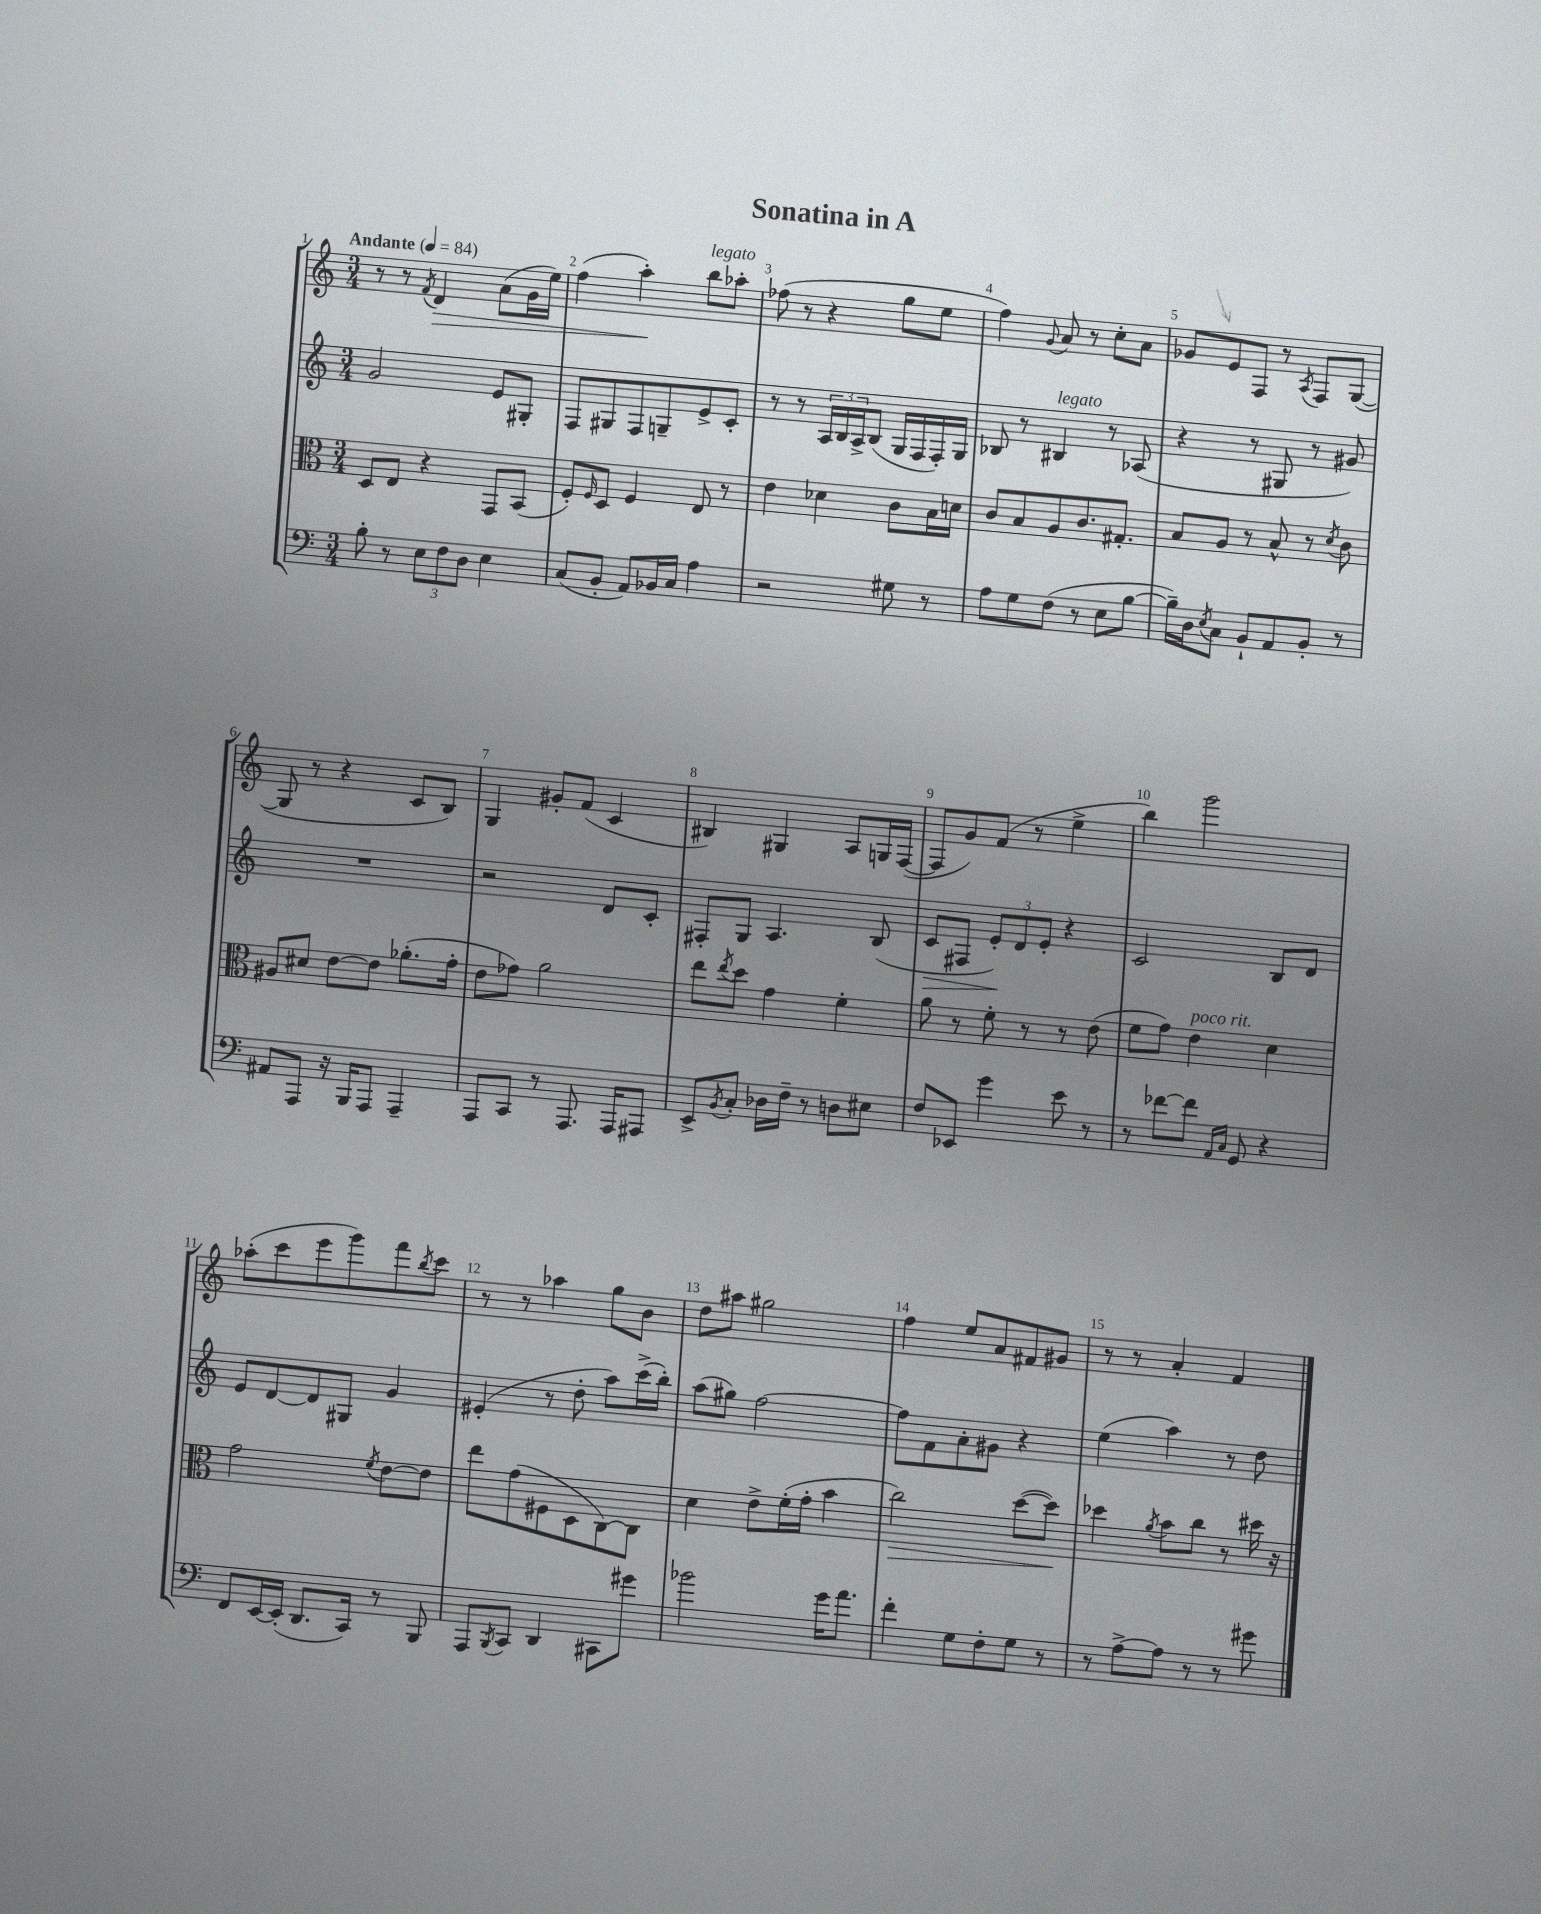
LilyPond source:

\header { title = "Sonatina in A" }
<<
\new StaffGroup <<
\new Staff = "s0" {
    \clef treble \key c \major \numericTimeSignature \time 3/4 \tempo "Andante" 4 = 84
    r8 r8 \acciaccatura { f'8 } d'4\> a'8( g'16 e''16) |
    f''4( a''4-.\!) b''8^\markup { \italic "legato" } aes''8-. |
    fes''8( r8 r4 g''8 e''8 |
    f''4) \appoggiatura { g'8 } a'8 r8 c''8-. a'8 |
    ges'8 e'8 f8 r8 \acciaccatura { a8 } f8 g8~( |
    g8 r8 r4 c'8 b8) |
    g4 gis'8-. f'8( c'4 |
    bis4) gis4 a8 g16 f16~( |
    f8 g'8) f'8( r8 e''4-> |
    b''4) g'''2 |
    aes''8-.( c'''8 e'''8 g'''8) f'''8 \acciaccatura { b''8 } c'''8 |
    r8 r8 aes''4 g''8 b'8 |
    d''8 ais''8 gis''2 |
    f''4 e''8 a'8 fis'8 gis'8 |
    r8 r8 a'4-. f'4 \bar "|." |
}
\new Staff = "s1" {
    \clef treble \key c \major \numericTimeSignature \time 3/4
    g'2 e'8 gis8-. |
    f8 gis8 f8 g8-- e'8-> c'8-. |
    r8 r8 \tuplet 3/2 { a16 b16 a16-> } b8( g16 f16 f16-.) g16 |
    bes8 r8 bis4^\markup { \italic "legato" } r8 aes8( |
    r4 r8 gis8 r8 gis'8) |
    R2. |
    r2 d'8 c'8-. |
    fis8-. g8 a4. b8( |
    c'8\> fis8 \tuplet 3/2 { e'8-.\!) d'8 e'8-. } r4 |
    c'2 b8 d'8 |
    e'8 d'8~ d'8 gis8 g'4 |
    eis'4-.( r8 d''8-. a''8) c'''16->( b''16-.) |
    a''8( gis''8) f''2~ |
    f''8 f'8 a'8-. gis'8 r4 |
    e''4( a''4) r8 d''8 \bar "|." |
}
\new Staff = "s2" {
    \clef alto \key c \major \numericTimeSignature \time 3/4
    d8 e8 r4 g,8 b,8( |
    f8-.) \grace { f16 } d8 f4 e8 r8 |
    e'4 des'4 c'8 b16 d'16 |
    c'8 b8 a8 c'8. gis8.-. |
    b8 a8 r8 b8-^ r8 \acciaccatura { d'8 } c'8 |
    ais8 dis'8 e'8~ e'8 aes'8.-.( g'16-. |
    e'8 ges'8) a'2 |
    e''8 \acciaccatura { e''8 } d''8 g'4 f'4-. |
    a'8 r8 f'8-. r8 r8 e'8( |
    f'8 g'8) e'4^\markup { \italic "poco rit." } d'4 |
    g'2 \acciaccatura { f'8 } e'8~ e'8 |
    e''8 g'8( fis8 d8 c8~) c8 |
    d'4 e'8-> f'16-.( g'16-. b'4 |
    c''2\>) d''8~( d''8\!) |
    des''4 \acciaccatura { a'8 } b'8 c''8 r8 dis''16 r16 \bar "|." |
}
\new Staff = "s3" {
    \clef bass \key c \major \numericTimeSignature \time 3/4
    b8-. r8 \tuplet 3/2 { e8 f8 d8 } e4 |
    c8( b,8-. a,8) bes,16 c16 a4 |
    r2 gis8 r8 |
    a8 g8 f8( r8 e8 b8~ |
    b16--) d16 \acciaccatura { e8 } c8 b,8-! a,8 b,8-. r8 |
    ais,8 a,,8 r16 b,,16 a,,8 a,,4-- |
    a,,8 c,8 r8 a,,8. a,,16 ais,,8 |
    e,8-> \acciaccatura { b,8 } c8-. des16 f16-- r8 d8 eis8 |
    f8 ees,8 g'4 e'8 r8 |
    r8 fes'8~ fes'8 \grace { a,16 c16 } g,8 r4 |
    f,8 e,16~ e,16-.( d,8. c,16) r8 b,,8 |
    a,,8 \acciaccatura { b,,8 } c,8 d,4 cis,8 gis'8 |
    bes'2 g'16 a'8. |
    f'4-. g8 f8-. g8 r8 |
    r8 a8~-> a8 r8 r8 gis'8 \bar "|." |
}
>>
>>
\layout { \context { \Score \override BarNumber.break-visibility = ##(#f #t #t) barNumberVisibility = #all-bar-numbers-visible } }
